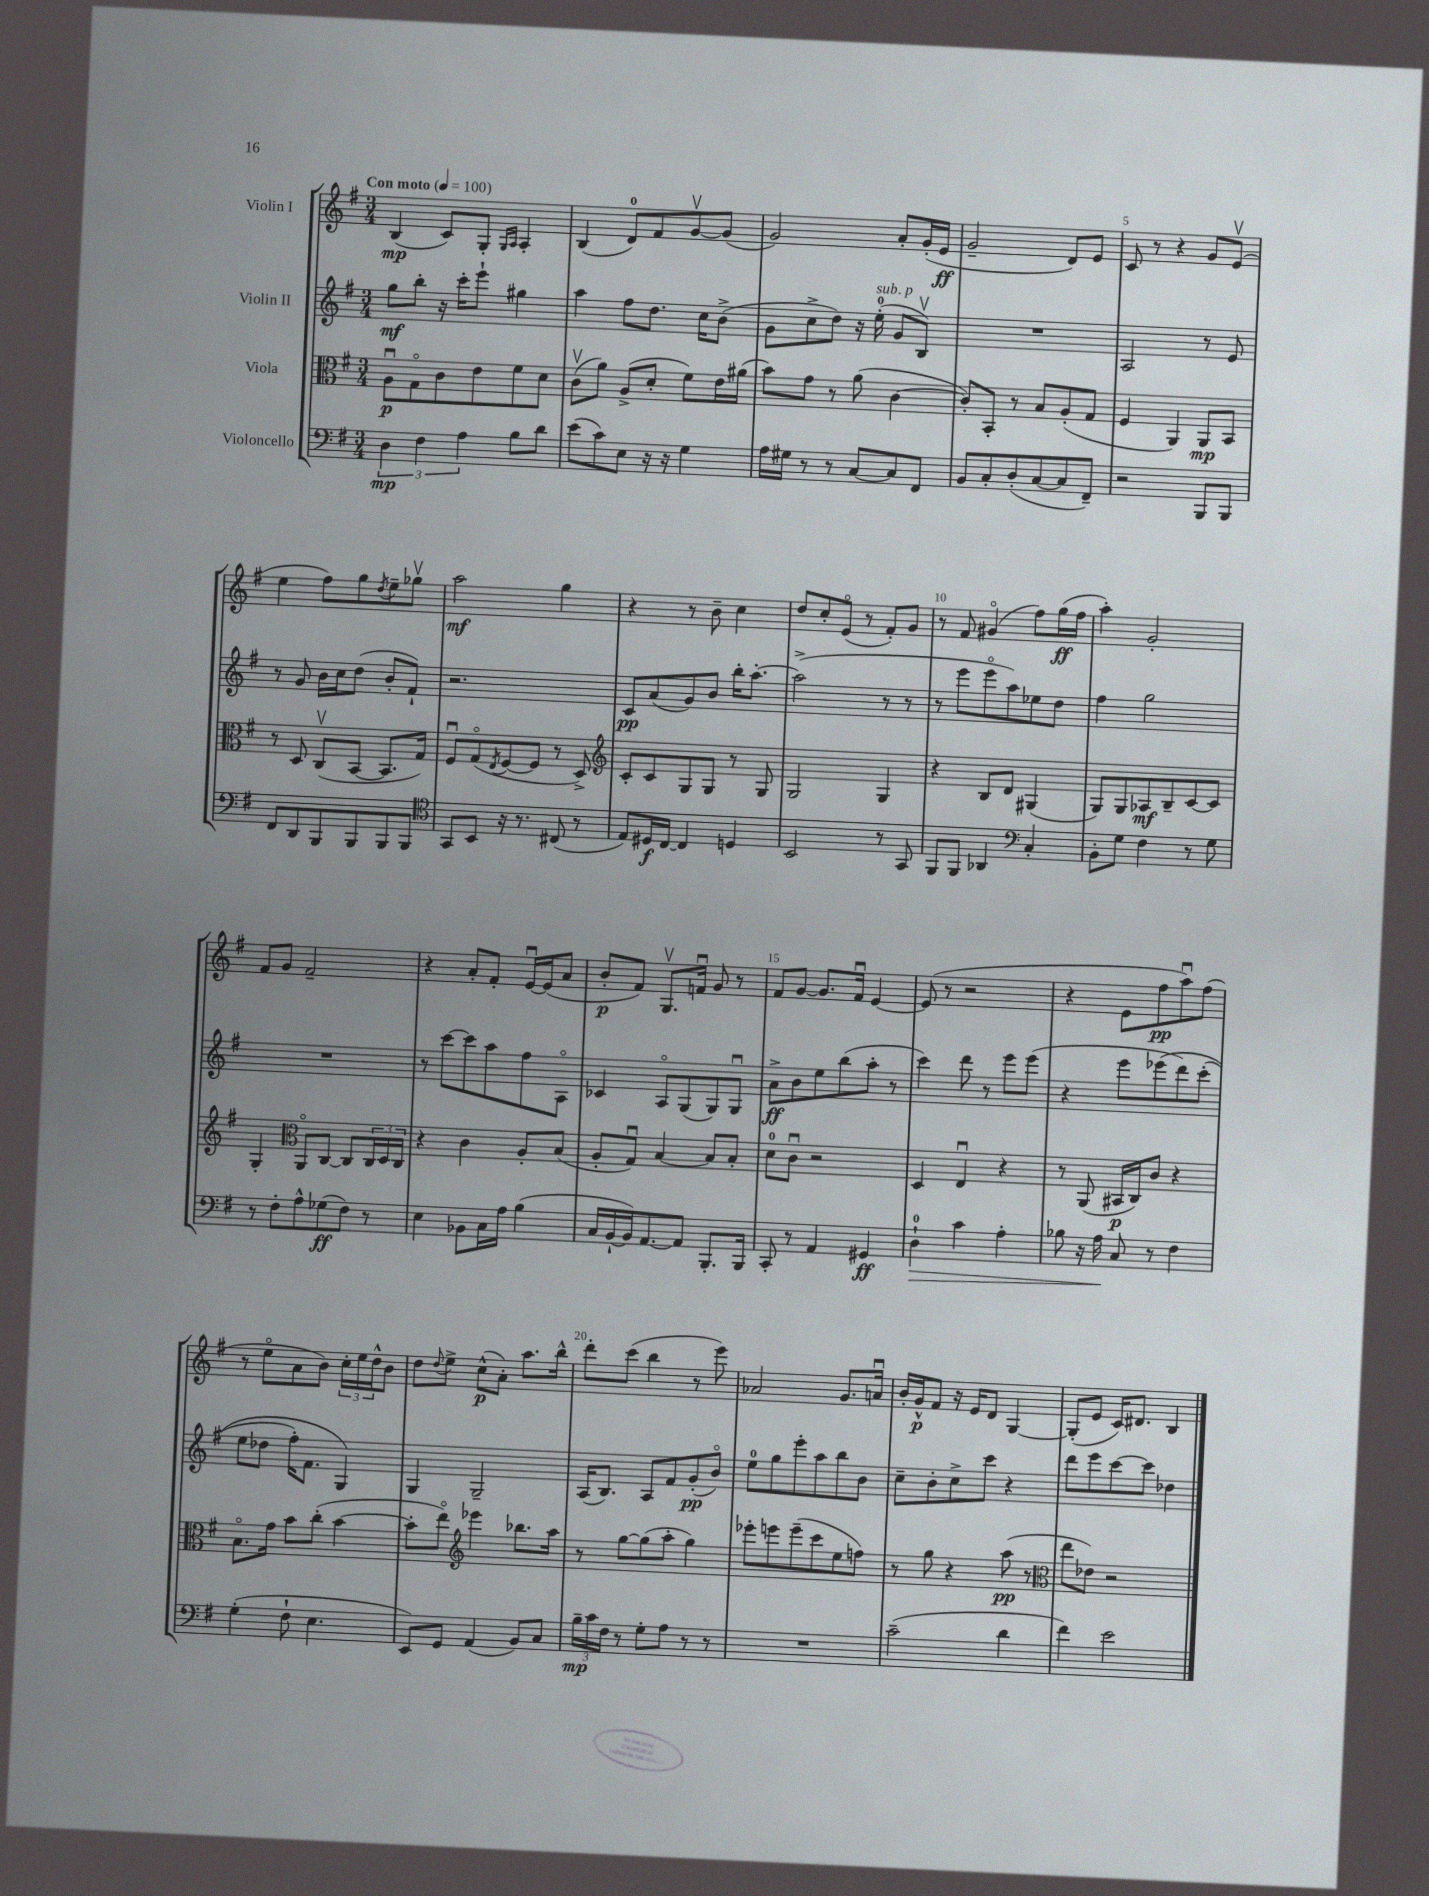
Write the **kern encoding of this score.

**kern	**kern	**kern	**kern
*staff4	*staff3	*staff2	*staff1
*clefF4	*clefC3	*clefG2	*clefG2
*k[f#]	*k[f#]	*k[f#]	*k[f#]
*M3/4	*M3/4	*M3/4	*M3/4
*MM100	*MM100	*MM100	*MM100
6D	8Au	8gg	(4B
.	8Go	8bb'	.
6F#	.	.	.
.	8c	16r	8c)
.	.	16ccc'	.
6A	.	.	.
.	8e	8eee`	8G'
.	.	.	16qqG
.	.	.	16qqA
8B	8f#	4gg#	4A'
8d	8d	.	.
=	=	=	=
(8e	(8cv	4aa	(4B
8c)	8a)	.	.
8E	(8A^	8ff#	8d)
16r	8d'	8.dd	8f#
16r	.	.	.
4G	8f#)	.	[8gv
.	.	16cc	.
.	16e	(8b^	(8g]
.	(16a#	.	.
=	=	=	=
16A	8b)	8g	2g)
16G#	.	.	.
8r	8g	8cc^	.
8r	8r	8dd)	.
[8C	(8a	16r	.
.	.	(16ee'	.
8C]	[4c	8g	8a'
8FF#	.	8Bv)	(16g'
.	.	.	16e
=	=	=	=
8BB	8c'])	2.r	2g~
8C'	8BB'	.	.
(8D'	8r	.	.
[8C	8B	.	.
8C]	(8A'	.	8d)
8FF#~)	8G	.	8e
=	=	=	=
2r	4F#	2A	8c
.	.	.	8r
.	4AA)	.	4r
8BBB	8AA	8r	8g
8BBB	8BB	8e	(8ev
=	=	=	=
8FF#	8r	8r	4ee
8DD	8D	8g	.
8BBB	(8Cv	16b	8ff#)
.	.	16cc	.
8BBB	[8BB	(8dd	8gg
.	.	.	8qdd
8BBB	8.BB]	8b'	8ee~
8BBB	.	8f#`)	8gg-v
.	16G)	.	.
=	=	=	=
*clefC4	*	*	*
8GG	8F#u	2.r	2aa
8BB	(8Go	.	.
.	8qE	.	.
16r	[8F#	.	.
8.r	.	.	.
.	8F#]	.	.
(8C#	8r	.	4gg
8r	8D^)	.	.
=	=	=	=
*	*clefG2	*	*
8E)	8c'	8c	4r
16D#	8c	(8a	.
[16C	.	.	.
4C]	8G	8g)	8r
.	8G	8b	8b~
4D	8r	16bb'	4cc
.	.	[8.aa'	.
.	8G	.	.
=	=	=	=
2BB	2G	(2aa^]	8dd
.	.	.	8cc'
.	.	.	(8eo
.	.	.	8r
8r	4G	8r	8f#')
8GG	.	8r	8g
=	=	=	=
8FF#	4r	8r	8r
8FF#	.	8eee	8f#
4AA-	8B	8eeeo	(4g#o
.	8d	8aa)	.
*clefF4	*	*	*
4C'	(4G#	8ee-	8ff#)
.	.	8dd	(16gg
.	.	.	16ff#
=	=	=	=
8BB'	8G)	4ff#	4aa')
8G	8G	.	.
4F#	8A-	2gg	2g'
.	8B~	.	.
8r	[8c	.	.
8G	8c]	.	.
=	=	=	=
8r	4G'	2.r	8f#
8F#'	.	.	8g
*	*clefC3	*	*
8A^^	8AAo	.	2f#~
(8G-	[8C	.	.
8F#)	8C]	.	.
8r	24C	.	.
.	24D	.	.
.	24C	.	.
=	=	=	=
4E	4r	8r	4r
.	.	[8ccc	.
8BB-	4c	8ccc]	8a'
16C	.	8aa	8f#'
16A	.	.	.
(4B	8A'	8ff#	[16eu
.	.	.	(16e]
.	(8B	8Ao	8a
=	=	=	=
16C	8A'	4c-	8b'
[16BB`	.	.	.
16BB])	8Gu)	.	8f#)
[8.AA	.	.	.
.	[4B	8Ao	8.Gv
8AA]	.	(8G	.
.	.	.	16fu
8.BBB'	8B]	8G)	8g
.	8B'	8Gu	8r
16BBB	.	.	.
=	=	=	=
8CC'	8d	8a^	8f#
8r	8cu	8b	[8g
4AA	2r	8ee	8.g]
.	.	(8bb	.
.	.	.	16f#u
4GG#	.	8aa'	[4e
.	.	8r	.
=	=	=	=
4D`	4D	4ccc)	(8e]
.	.	.	8r
4c	4Eu	8ddd	2r
.	.	8r	.
4A'	4r	8eee	.
.	.	(8eee	.
=	=	=	=
8B-	8r	4r	4r
16r	(8AA	.	.
16A	.	.	.
8C	16BB#	8eee	8e
.	16C)	.	.
8r	8c	&(8eee-	8ff#
4F#	4r	8ddd)	8aau)
.	.	(8ccc'	(8ff#
=	=	=	=
(4G'	8.Bo	8ee	8r
.	.	8dd-	8eeo
.	16g	.	.
8F#`	8b	16ff#')	8a
.	.	8.f#	.
4.E	(8cc'	.	8b)
.	[4b	4G&)	24cc'
.	.	.	24ee
.	.	.	24dd^^
.	.	.	8b
=	=	=	=
8EE)	8b']	4G	8dd
.	.	.	8qqdd
8GG	8eeo)	.	8ee^
*	*clefG2	*	*
(4AA	4eee-	2G~	(8cc^^
.	.	.	8a')
8BB)	8.bb-	.	8.aa
8C	.	.	.
.	16aa	.	16bb^^
=	=	=	=
24B~	8r	(16A	8ddd'
24c	.	.	.
.	.	8.B)	.
24F#	.	.	.
8r	[8gg	.	(8ccc
8G'	(8gg]	8A	4bb
8A	8aa'	8f#	.
8r	4gg)	(8g'	8r
8r	.	8bo)	8eee)
=	=	=	=
2.r	8eee-'	8ee	2a-
.	8eee	8gg	.
.	(8eee~	8eee'	.
.	8ccc	8aa	.
.	8ee	8bb	8.g
.	8ff)	8b	.
.	.	.	16au
=	=	=	=
(2c~	8r	8cc~	16b'
.	.	.	16g^^
.	8gg	8b'	8f#
.	4r	8cc^	16r
.	.	.	16e
.	.	8ccc	8d
4d	(8aa	4r	[4G
.	8r	.	.
=	=	=	=
*	*clefC3	*	*
4f#)	8ee	8ddd	(8G']
.	8e-)	8eee	8e
2e	2r	[8ccc	16c)
.	.	.	8.d#
.	.	8ccc]	.
.	.	4dd-	4B
==	==	==	==
*-	*-	*-	*-
